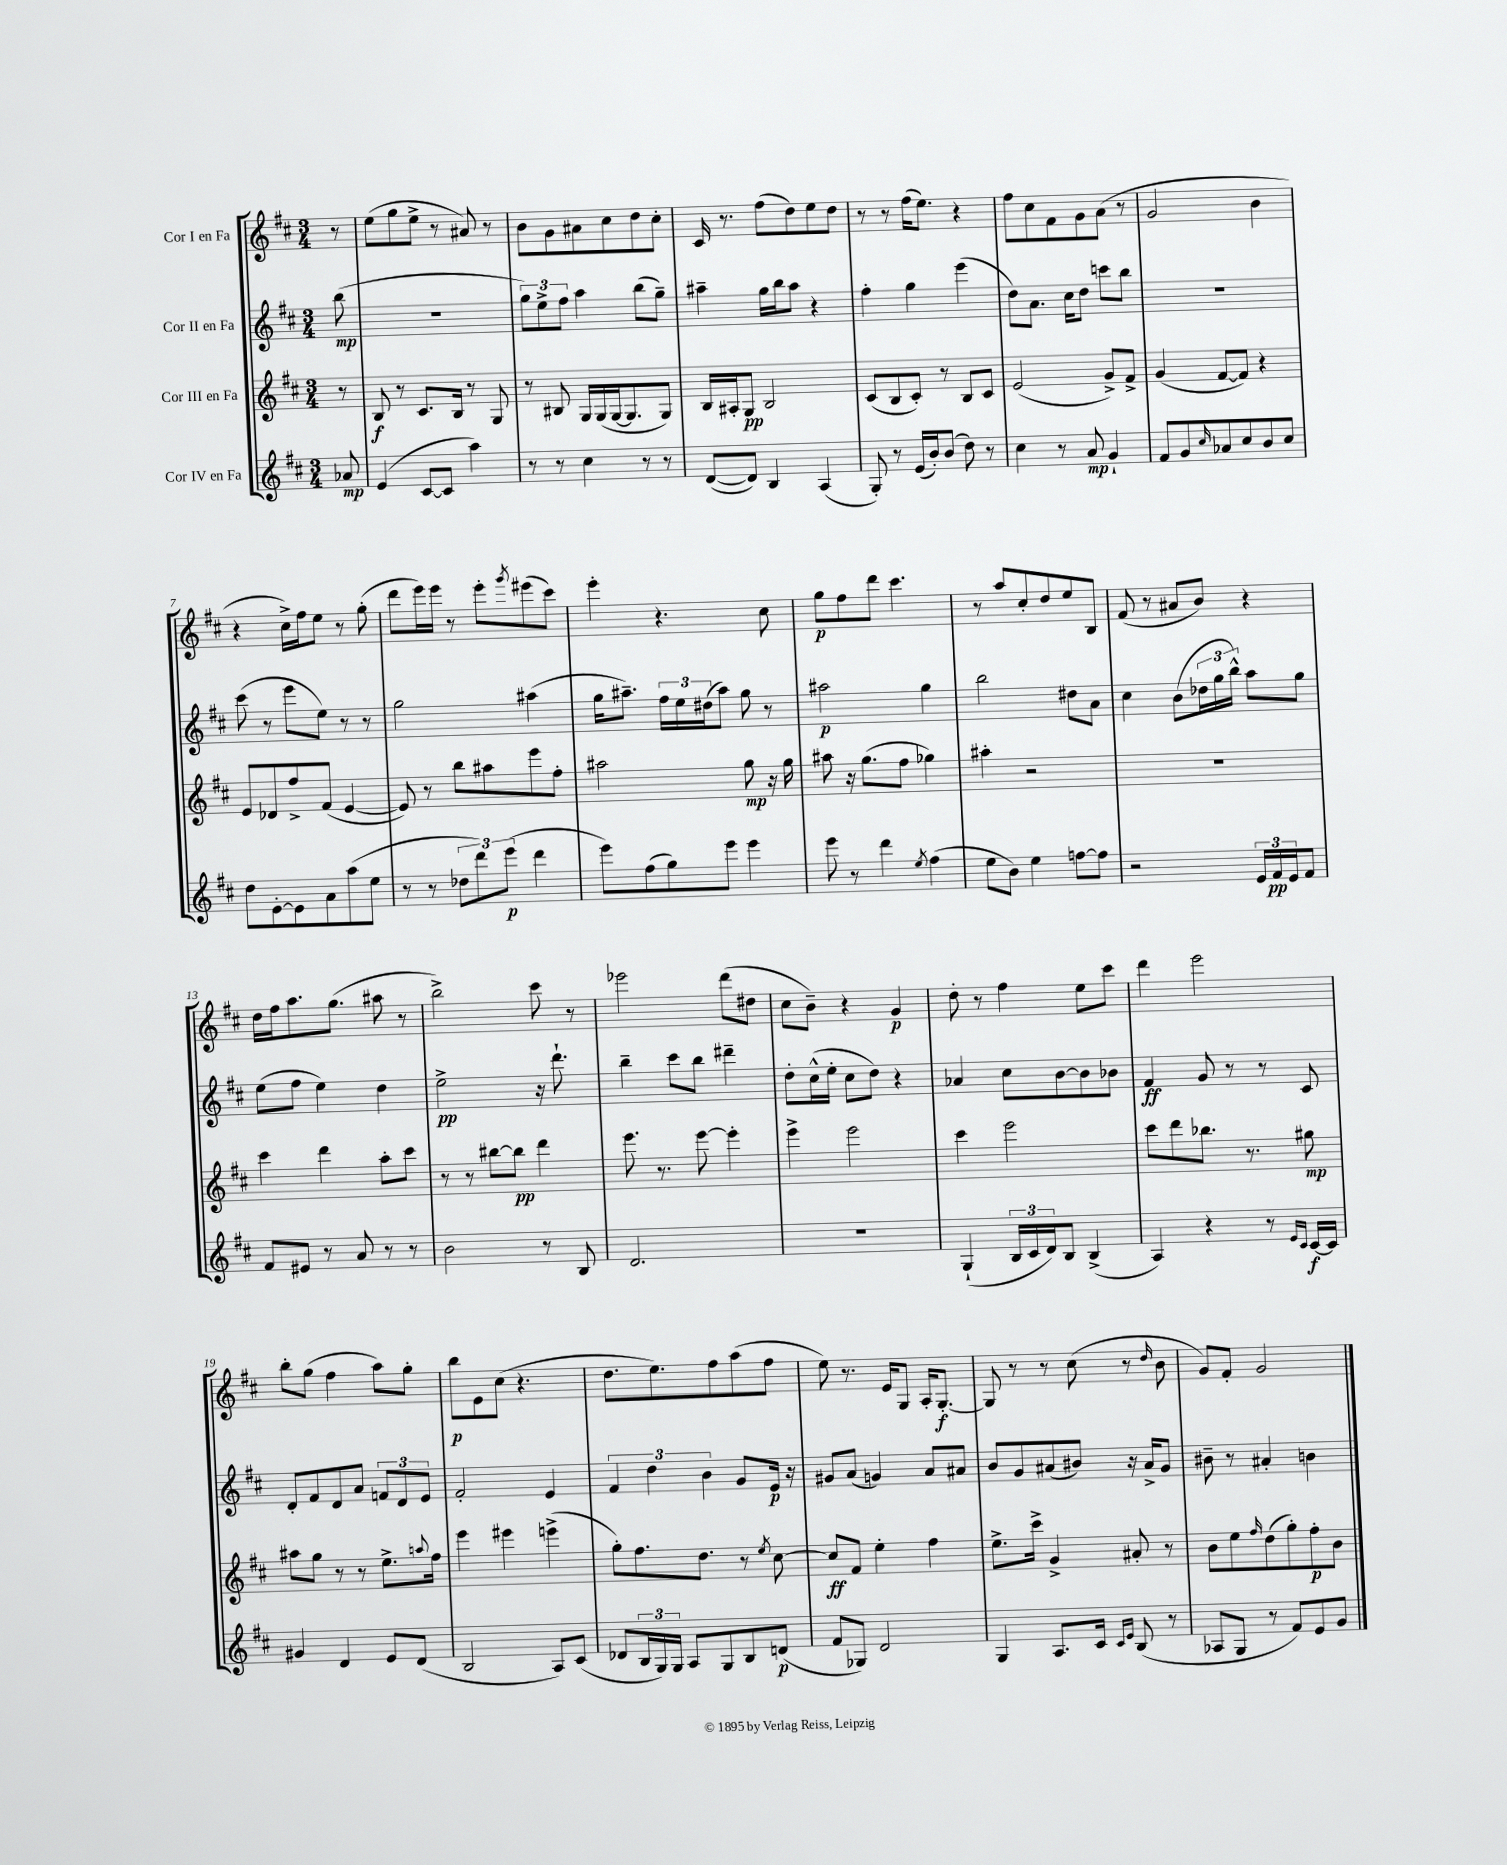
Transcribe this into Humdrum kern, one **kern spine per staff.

**kern	**kern	**kern	**kern
*staff4	*staff3	*staff2	*staff1
*clefG2	*clefG2	*clefG2	*clefG2
*k[f#c#]	*k[f#c#]	*k[f#c#]	*k[f#c#]
*M3/4	*M3/4	*M3/4	*M3/4
8a-	8r	(8bb	8r
=	=	=	=
(4e	8B	2.r	(8ee
.	8r	.	8gg
[8c#	8.c#	.	8ee^
8c#]	.	.	8r
.	16B	.	.
4aa)	8r	.	8a#)
.	8G	.	8r
=	=	=	=
8r	8r	12gg)	8b
.	.	12ee^	.
8r	8B#	.	8g
.	.	12ff#	.
4cc#	16G	4aa	8a#
.	(16G	.	.
.	[16G	.	8cc#
.	8.G]	.	.
8r	.	(8bb	8dd
8r	8G)	8gg~)	8cc#'
=	=	=	=
([8d	16B	4aa#~	16c#
.	16A#'	.	8.r
8d])	8G	.	.
4B	2B	16gg	(8ff#
.	.	16bb	.
.	.	8aa#	8dd)
(4A	.	4r	8ee
.	.	.	8dd
=	=	=	=
8G')	(8c#	4ff#'	8r
8r	8B	.	8r
(16e	8c#')	4gg	(16ff#
16b')	.	.	8.ee)
(8b	8r	.	.
8dd)	8B	(4eee	4r
8r	8c#	.	.
=	=	=	=
4cc#	(2e	8dd)	8ff#
.	.	8.a	8cc#
8r	.	.	8f#
.	.	16cc#	.
8a	.	8dd	8g
4g`	8g^)	8ccc	(8a
.	8f#^	8bb	8r
=	=	=	=
8f#	(4g	2.r	2g
8g	.	.	.
16qqcc#	.	.	.
8a-	[8f#	.	.
8cc#	8f#])	.	.
8b	4r	.	4b
8cc#	.	.	.
=	=	=	=
8dd	8e	(8ccc#	4r
[8e'	8d-	8r	.
8e]	8ff#^	8eee	16cc#^)
.	.	.	16ff#
8a	(8f#	8ee)	8ee
(8aa	[4e	8r	8r
8ee	.	8r	(8gg'
=	=	=	=
8r	8e])	2gg	8ddd
8r	8r	.	16eee)
.	.	.	16eee
12dd-	8bb	.	8r
12ddd)	.	.	.
.	8aa#	.	8eee'
(12eee	.	.	.
.	.	.	8qggg
4ddd	8eee	(4aa#	(8eee#
.	8ff#'	.	8ccc#)
=	=	=	=
8eee)	2aa#	16gg	4eee'
.	.	8.aa#~)	.
(8ff#	.	.	.
8gg)	.	24ff#	4.r
.	.	24ee	.
.	.	(24dd#	.
8eee	.	8aa#)	.
4eee	8gg	8gg	.
.	16r	8r	8cc#
.	16gg	.	.
=	=	=	=
8eee	8aa#	2aa#	8gg
8r	16r	.	8ff#
.	(8.gg	.	.
4ddd	.	.	8ddd
.	8ff#	.	4.ccc#
8qee	.	.	.
(4ff#	4gg-)	4gg	.
=	=	=	=
8ee	4aa#'	2bb	8r
8b)	.	.	8aa
4ee	2r	.	8cc#'
.	.	.	8dd
[8ff	.	8dd#	8ee
8ff]	.	8a	8B
=	=	=	=
2r	2.r	4cc#	(8f#
.	.	.	8r
.	.	(8b	8a#
.	.	24dd-	8b)
.	.	24gg	.
.	.	24bb^^)	.
24e	.	8aa	4r
24f#	.	.	.
24e	.	.	.
8f#	.	8gg	.
=	=	=	=
8f#	4ccc#	(8ee	16dd
.	.	.	16ff#
8e#	.	8ff#	8.aa
8r	4ddd	4ee)	.
.	.	.	(8.gg
8a	.	.	.
8r	8aa'	4dd	8aa#
8r	8ccc#	.	8r
=	=	=	=
2b	8r	2ee^	2bb^)
.	8r	.	.
.	[8bb#	.	.
.	8bb#]	.	.
8r	4ddd	16r	8ccc#
.	.	8.ddd`	.
8B	.	.	8r
=	=	=	=
2.d	8.eee	4bb~	2eee-
.	8.r	.	.
.	.	8ccc#	.
.	[8eee	8bb	.
.	4eee']	4ddd#~	(8ddd
.	.	.	8dd#
=	=	=	=
2.r	4eee^	8dd'	8cc#
.	.	(16cc#^^	8b~)
.	.	16ee'	.
.	2eee	8cc#	4r
.	.	8dd)	.
.	.	4r	4g
=	=	=	=
(4G`	4ccc#	4a-	8dd'
.	.	.	8r
24B	2eee	8cc#	4ff#
24c#	.	.	.
24d)	.	.	.
8B	.	[8b	.
(4B^	.	8b]	8ee
.	.	8b-	8ccc#
=	=	=	=
4A)	8ccc#	4f#	4ddd
.	8ddd	.	.
4r	8.bb-	8g	2eee
.	.	8r	.
.	8.r	.	.
8r	.	8r	.
16qqe	.	.	.
16qqc#	.	.	.
[16c#	8gg#	8c#	.
16c#]	.	.	.
=	=	=	=
4g#	8aa#	8d'	8bb'
.	8gg	8f#	(8gg
4d	8r	8d	4ff#
.	8r	8a	.
8e	8.ee^	12f	8aa)
.	.	12d	.
(8d	.	.	8gg'
.	.	12e	.
.	8qqaa	.	.
.	16ff#	.	.
=	=	=	=
2B	4eee	2f#'	8bb
.	.	.	8e
.	4eee#	.	(8cc#
.	.	.	4.r
8A)	(4eee^	4e	.
(8c#	.	.	.
=	=	=	=
8d-	8gg')	6f#	8.dd
24B	8.ff#	.	.
24G)	.	6dd	.
.	.	.	8.ee)
24G	.	.	.
8A	.	.	.
.	8.dd	.	.
.	.	6b	.
8G	.	.	8ff#
8B	8r	8g	(8aa
.	8qee	.	.
(8d	[8cc#	16e	8ff#
.	.	16r	.
=	=	=	=
8f#	8cc#]	8g#	8ee)
8G-)	8f#	(8a	8.r
2d	4ee'	4g)	.
.	.	.	16e
.	.	.	8G
.	4ff#	8a	16A'
.	.	.	[8.G'
.	.	8a#	.
=	=	=	=
4G	8.ee^	8b	8G]
.	.	8g	8r
.	16ccc#^	.	.
8.A	4g^	(8a#	8r
.	.	8b#)	(8cc#
16c#	.	.	.
16qqc#	.	.	.
16qqe	.	.	.
(8B	8a#'	16r	8r
.	.	16a#^	.
.	.	.	16qqdd
8r	8r	8g	8b
=	=	=	=
8A-	8b	8b#~	8g)
8G	8ee	8r	8f#'
.	16qqff#	.	.
8r	(8dd	4a#'	2g
8f#)	8gg')	.	.
8e	8ff#'	4b	.
8g	8b	.	.
==	==	==	==
*-	*-	*-	*-
